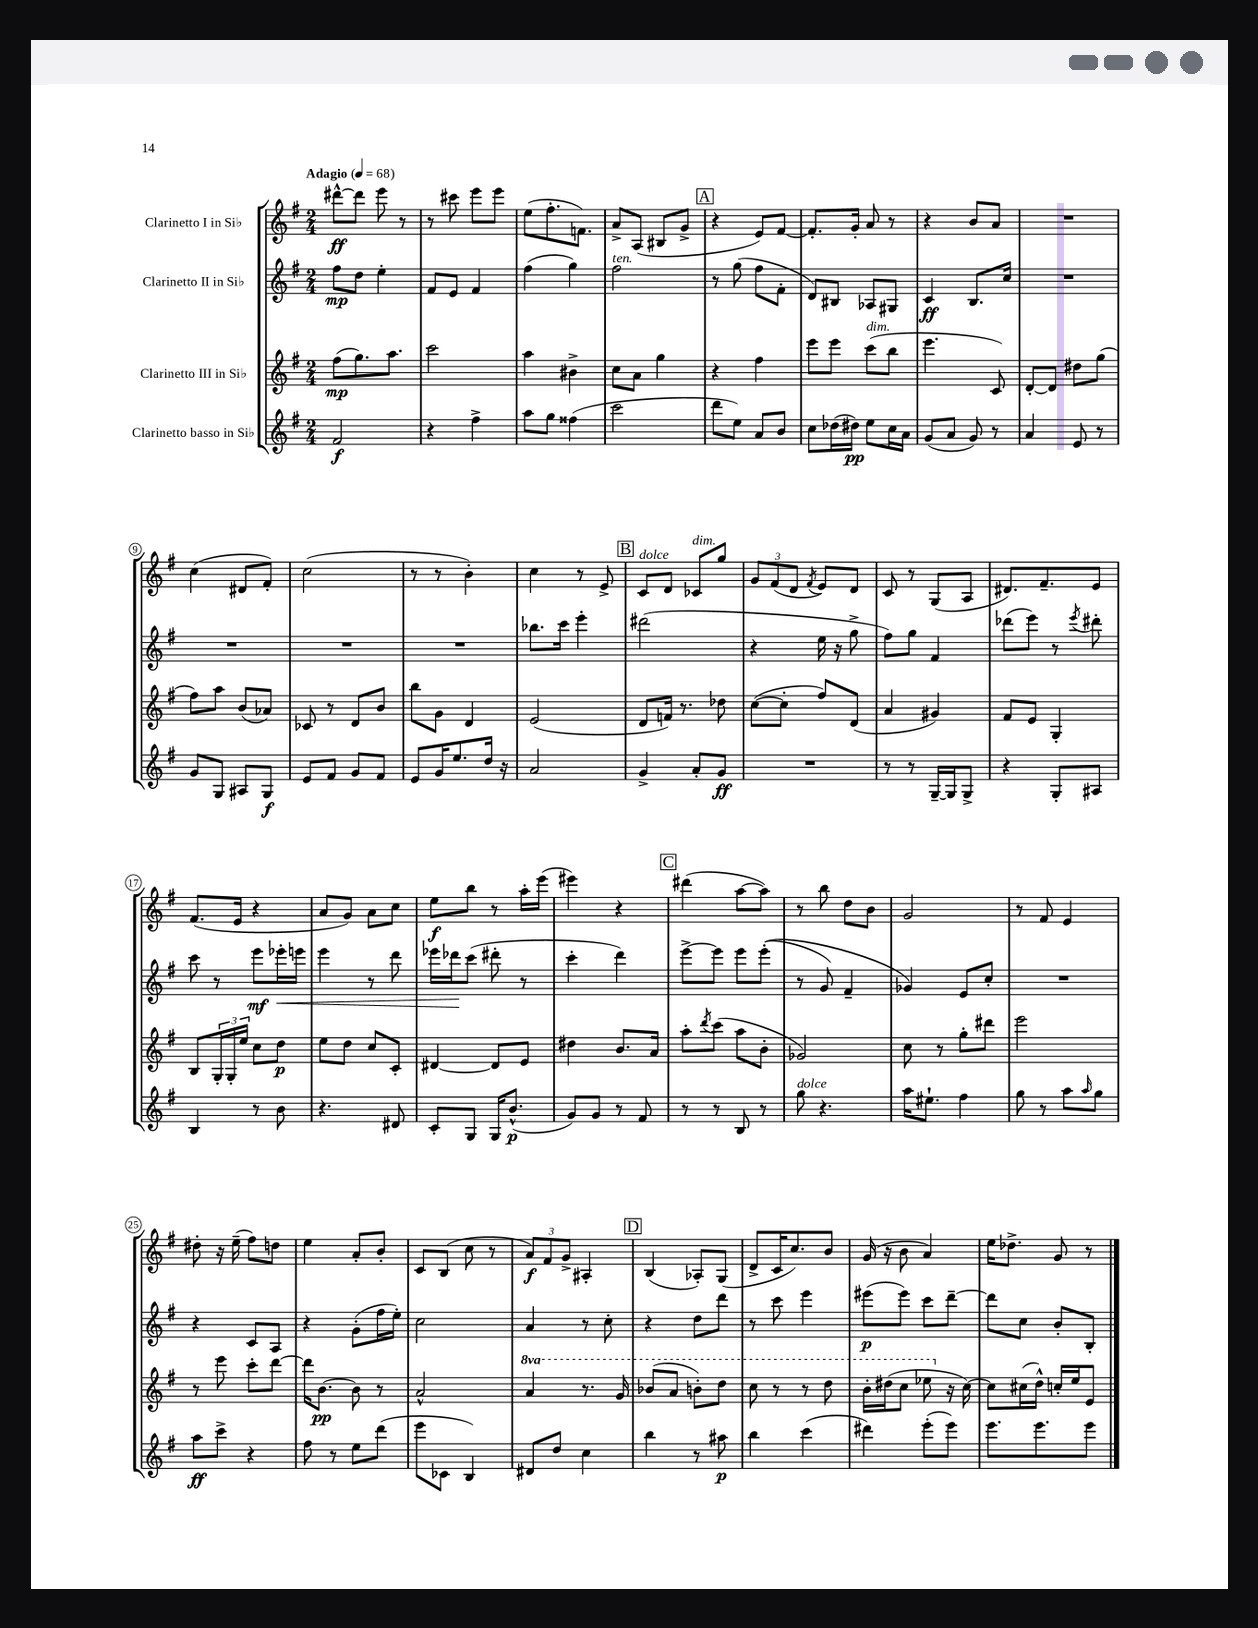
<<
\new StaffGroup <<
\new Staff = "s0" \with { instrumentName = "Clarinetto I in Sib" } {
    \clef treble \key g \major \numericTimeSignature \time 2/4 \tempo "Adagio" 4 = 68
    dis'''8~-^\ff dis'''8 e'''8 r8 |
    r8 cis'''8 e'''8 e'''8 |
    e''8( fis''8.-. f'8.) |
    a'8-> a8( bis8 g'8-> |
    \mark \markup { \box "A" } r4 e'8) fis'8~ |
    fis'8.-. g'16-. a'8 r8 |
    r4 b'8 a'8 |
    R2 |
    c''4( dis'8 fis'8-.) |
    c''2( |
    r8 r8 b'4-.) |
    c''4 r8 e'8-> |
    \mark \markup { \box "B" } c'8^\markup { \italic "dolce" } d'8 ces'8^\markup { \italic "dim." } g''8 |
    \tuplet 3/2 { g'8 fis'8( d'8 } \acciaccatura { fis'8 } e'8) d'8 |
    c'8 r8 g8( a8 |
    dis'8.) fis'8.-- e'8 |
    fis'8.( e'16 r4 |
    a'8 g'8) a'8 c''8 |
    e''8\f b''8 r8 a''16-. e'''16( |
    eis'''4) r4 |
    \mark \markup { \box "C" } dis'''4( a''8~ a''8) |
    r8 b''8 d''8 b'8 |
    g'2 |
    r8 fis'8 e'4 |
    dis''8-. r16 e''16--( fis''8) d''8 |
    e''4 a'8-. b'8-. |
    c'8 b8( c''8 r8 |
    \tuplet 3/2 { a'8\f) fis'8 g'8-> } ais4-. |
    \mark \markup { \box "D" } b4( aes8-.) g8( |
    d'8-> c'16 c''8.) b'8 |
    g'16( r16 b'8 a'4) |
    e''16 des''8.-> g'8 r8 \bar "|." |
}
\new Staff = "s1" \with { instrumentName = "Clarinetto II in Sib" } {
    \clef treble \key g \major \numericTimeSignature \time 2/4
    fis''8\mp d''8 e''4-. |
    fis'8 e'8 fis'4 |
    fis''4( g''4) |
    fis''2^\markup { \italic "ten." } |
    \mark \markup { \box "A" } r8 g''8( fis''8 fis'8-. |
    d'8) bis8 aes8 gis8 |
    c'4\ff b8. c''16 |
    R2 |
    R2 |
    R2 |
    R2 |
    bes''8. c'''16 e'''4-. |
    \mark \markup { \box "B" } dis'''2( |
    r4 e''16 r16 g''8-> |
    fis''8) g''8 fis'4 |
    des'''8( e'''8) r8 \acciaccatura { e'''8 } dis'''8-. |
    c'''8 r8 e'''8\mf ees'''16-.\< e'''16 |
    e'''4 r8 d'''8 |
    ees'''16 des'''16\! c'''8( dis'''8-. r8 |
    c'''4-. d'''4) |
    \mark \markup { \box "C" } e'''8~-> e'''8 e'''8 e'''8-.(\( |
    r8 g'8) fis'4-- |
    ges'4\) e'8 c''8-. |
    R2 |
    r4 c'8 a8 |
    r4 g'8-.( fis''16 e''16-.) |
    c''2 |
    a'4 r8 c''8-. |
    \mark \markup { \box "D" } r4 d''8 d'''8 |
    r8 c'''8 e'''4 |
    eis'''8\p( eis'''8) c'''8 d'''8~-- |
    d'''8 c''8 b'8-. b8-. \bar "|." |
}
\new Staff = "s2" \with { instrumentName = "Clarinetto III in Sib" } {
    \clef treble \key g \major \numericTimeSignature \time 2/4 \set Staff.ottavationMarkups = #ottavation-simple-ordinals
    fis''8\mp( g''8.) a''8. |
    c'''2 |
    a''4 bis'4-> |
    c''8 a'8 g''4 |
    \mark \markup { \box "A" } r4 fis''4 |
    e'''8 e'''8 c'''8^\markup { \italic "dim." }( b''8 |
    e'''4. c'8) |
    d'8~-. d'8 dis''8 g''8( |
    fis''8) a''8 b'8( aes'8) |
    ces'8 r8 d'8 b'8 |
    b''8 g'8 d'4 |
    e'2( |
    \mark \markup { \box "B" } d'8 f'16) r8. des''8 |
    c''8~( c''8-. fis''8) d'8( |
    a'4 gis'4) |
    fis'8 e'8 g4-. |
    b8 \tuplet 3/2 { g16-. g16-. e''16 } c''8 d''8\p |
    e''8 d''8 c''8 c'8-. |
    dis'4~ dis'8 e'8 |
    dis''4 b'8. a'16 |
    \mark \markup { \box "C" } a''8-. \acciaccatura { d'''8 } c'''8( a''8 b'8-. |
    ges'2) |
    c''8 r8 g''8-. dis'''8 |
    e'''2 |
    r8 e'''8 c'''8-. d'''8~ |
    d'''16 b'8.~\pp b'8 r8 |
    a'2-^ |
    \ottava #1 a''4 r8. g''16 |
    \mark \markup { \box "D" } bes''8( a''8 b''8-.) d'''8 |
    c'''8 r8 r8 d'''8 |
    b''16-. dis'''16( c'''8 ees'''8 \ottava #0 r16 c''16~) |
    c''8 cis''16( d''16-^) c''16-. e''16 e'8 \bar "|." |
}
\new Staff = "s3" \with { instrumentName = "Clarinetto basso in Sib" } {
    \clef treble \key g \major \numericTimeSignature \time 2/4
    fis'2\f |
    r4 fis''4-> |
    a''8 g''8 fisis''4( |
    c'''2 |
    \mark \markup { \box "A" } d'''8 e''8) a'8 b'8 |
    c''8 des''16( dis''16\pp) e''8 c''16 a'16 |
    g'8( a'8 g'8) r8 |
    a'4 e'8 r8 |
    g'8 g8 ais8 g8\f |
    e'8 fis'8 g'8 fis'8 |
    e'8 g'16 e''8. d''16 r16 |
    a'2 |
    \mark \markup { \box "B" } g'4-> a'8-. g'8\ff |
    R2 |
    r8 r8 g16~-- g16 g8-> |
    r4 g8-. ais8 |
    b4 r8 b'8 |
    r4. dis'8 |
    c'8-. g8 g16 b'8.-^\p( |
    g'8) g'8 r8 fis'8 |
    \mark \markup { \box "C" } r8 r8 b8 r8 |
    g''8^\markup { \italic "dolce" } r4. |
    a''16 eis''8.-! fis''4 |
    g''8 r8 a''8 \grace { a''16 } g''8 |
    a''8\ff c'''8-> r4 |
    fis''8 r8 e''8 d'''8( |
    e'''8 ces'8 b4) |
    dis'8 d''8 c''4 |
    \mark \markup { \box "D" } b''4 r8 ais''8\p |
    b''4 c'''4( |
    dis'''4) e'''8-.( e'''8) |
    e'''8. e'''8. e'''8 \bar "|." |
}
>>
>>
\layout { \context { \Score \override BarNumber.stencil = #(make-stencil-circler 0.1 0.3 ly:text-interface::print) } }
